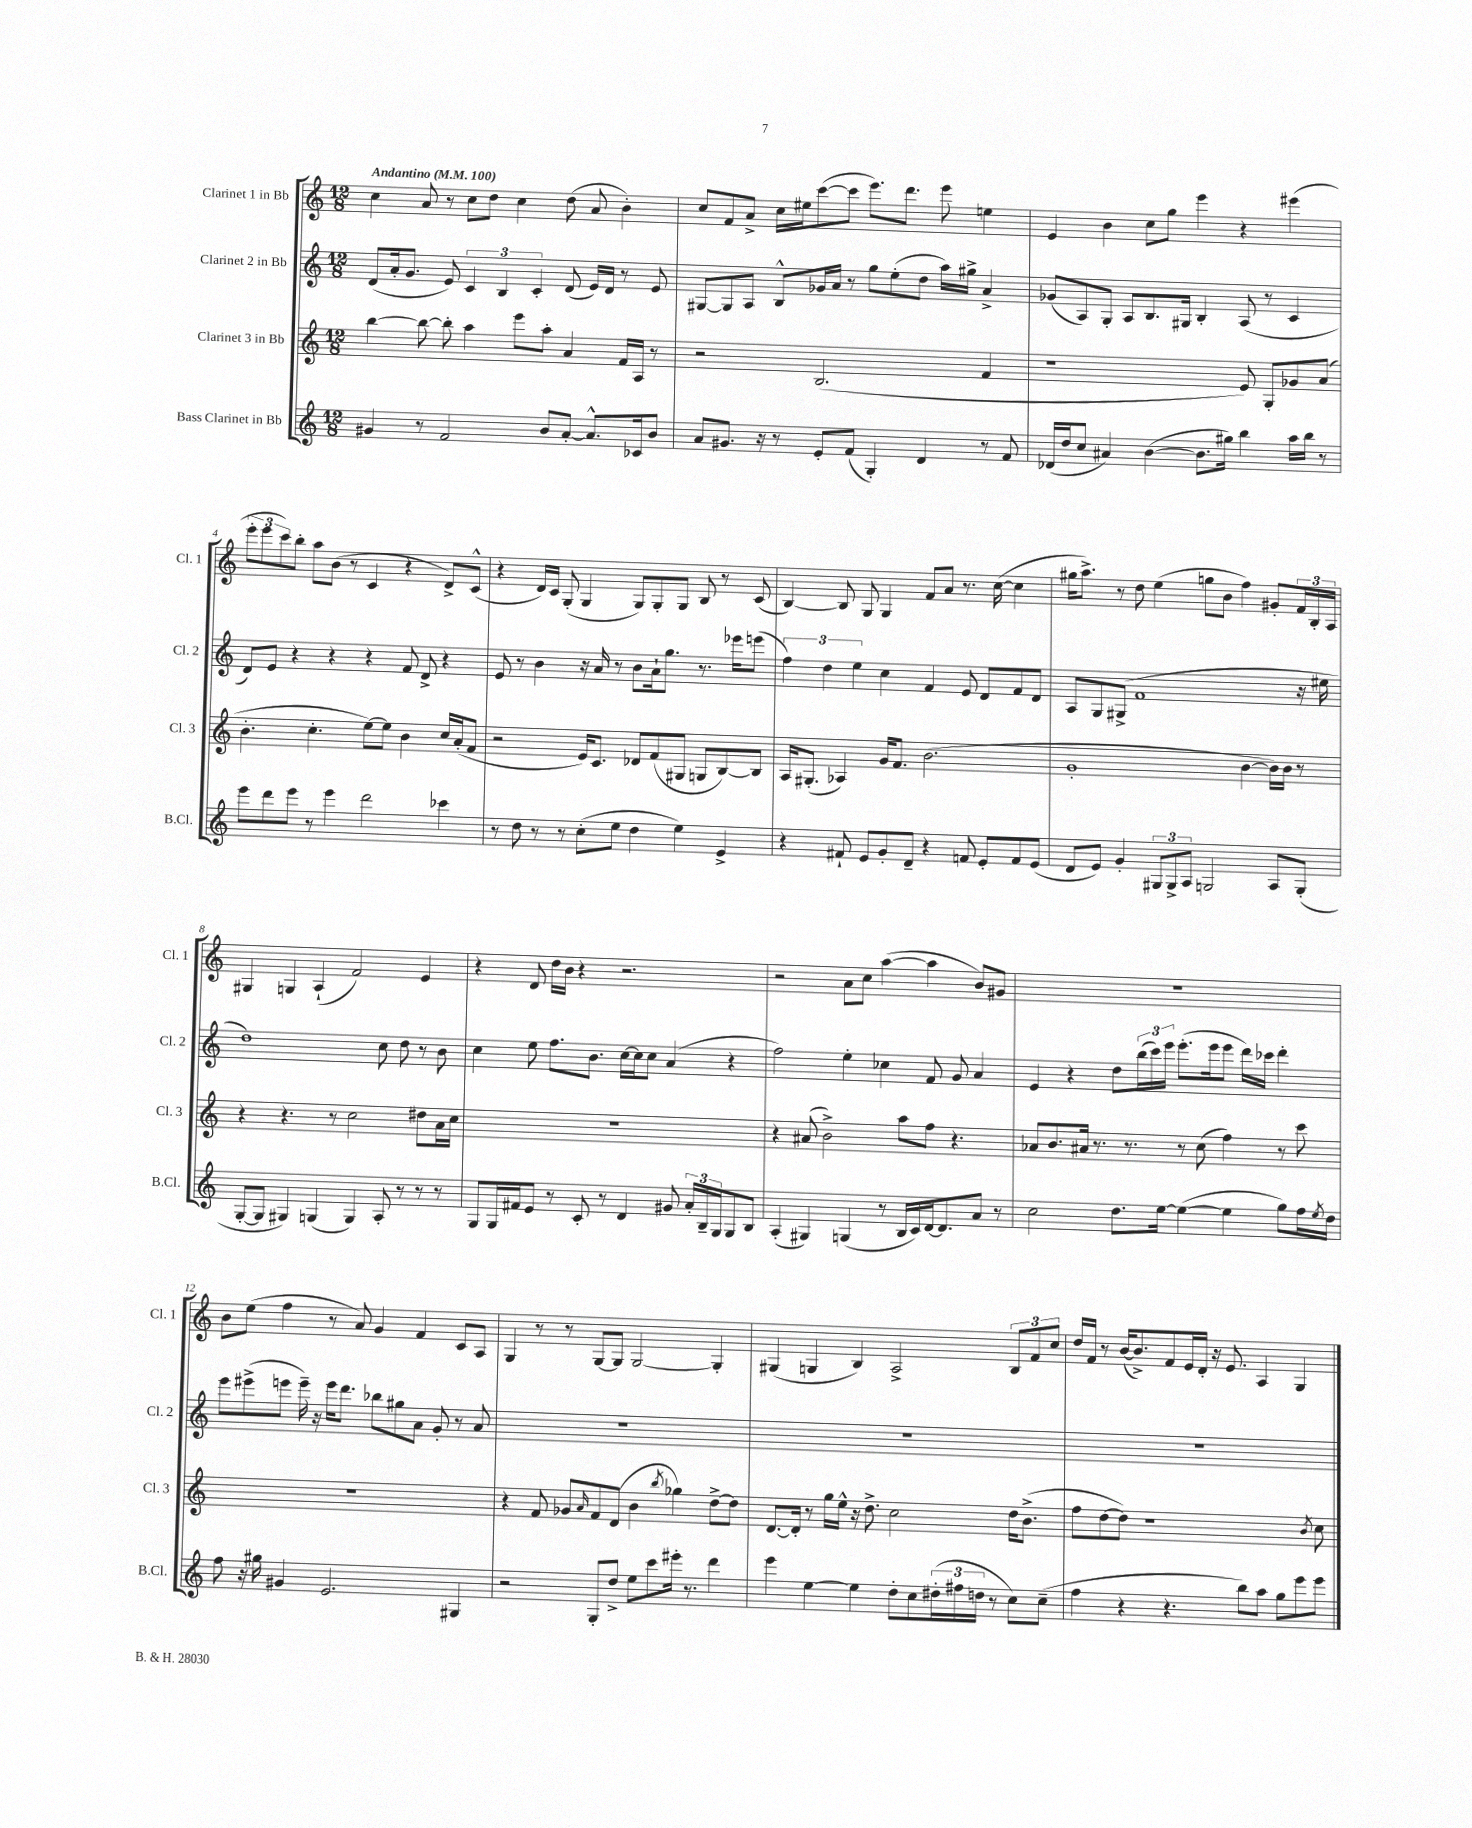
<<
\new StaffGroup <<
\new Staff = "s0" \with { instrumentName = "Clarinet 1 in Bb" shortInstrumentName = "Cl. 1" } {
    \clef treble \key c \major \numericTimeSignature \time 12/8 \tempo "Andantino" 4 = 100
    c''4 a'8 r8 c''8 d''8 c''4 d''8( a'8 b'4-.) |
    c''8 f'8 a'8-> c''16 eis''16 c'''8~( c'''8 e'''8.) d'''8. e'''8 e''4 |
    e'4 b'4 c''8 g''8 e'''4 r4 eis'''4( |
    \tuplet 3/2 { e'''8-. e'''8 c'''8) } b''8-. a''8 b'8( r8 c'4 r4 d'8->) c'8-^( |
    r4 d'16) c'16 g8-.( g4 g8) g8-. g8 b8 r8 c'8( |
    b4~) b8 g8 g4 f'8 a'8 r8. c''16~( c''4 |
    gis''16 a''8.->) r8 d''8 e''4( g''8 b'8 f''4) gis'8-. \tuplet 3/2 { f'16 b16-. a16 } |
    gis4 g4 a4-!( f'2) e'4 |
    r4 d'8 d''16 b'16 r4 r2. |
    r2 a'8 c''8 a''4~( a''4 b'8) gis'8 |
    R1. |
    b'8 e''8( f''4 r8 a'8) g'4 f'4 c'8 a8 |
    g4 r8 r8 g8~ g8 g2~ g4-. |
    gis4( g4 b4) a2-> \tuplet 3/2 { b8 f'8 c''8 } |
    d''16 f'16 r8 b'16~( b'8.->) f'8 e'16 d'16-. r16 e'8. a4 g4 \bar "|." |
}
\new Staff = "s1" \with { instrumentName = "Clarinet 2 in Bb" shortInstrumentName = "Cl. 2" } {
    \clef treble \key c \major \numericTimeSignature \time 12/8
    d'8( a'16-. g'8. e'8) \tuplet 3/2 { c'4 b4 c'4-. } d'8( e'16) d'16 r8 e'8 |
    gis8~ gis8 a8 b8-^ ges'16 a'16 r8 g''8 e''8-.( d''8 a''16) gis''16-> a'4-> |
    ges'8( a8) g8-. a8 b8. gis16 b4-. a8( r8 c'4 |
    d'8) e'8 r4 r4 r4 f'8 d'8-> r4 |
    e'8 r8 b'4 r16 a'16 r8 b'8 a'16-! g''8. r8. ees'''16 e'''8( |
    \tuplet 3/2 { f''4) d''4 e''4 } c''4 f'4 e'8 d'8 f'8 d'8 |
    a8 g8 gis8->( f'1 r16 eis''16 |
    d''1) c''8 d''8 r8 b'8 |
    c''4 e''8 f''8. b'8. c''16~ c''16 c''8 a'4( r4 |
    f''2) e''4-. ces''4 f'8 g'8 a'4 |
    e'4 r4 d''8 \tuplet 3/2 { b''16( c'''16) e'''16 } e'''8.-.( e'''16 e'''8 d'''16) ces'''16 d'''4-. |
    e'''8 eis'''8->( e'''8 e'''16--) r16 e'''16 d'''8. bes''8 gis''8 a'8 g'8-. r8 a'8 |
    R1. |
    R1. |
    R1. \bar "|." |
}
\new Staff = "s2" \with { instrumentName = "Clarinet 3 in Bb" shortInstrumentName = "Cl. 3" } {
    \clef treble \key c \major \numericTimeSignature \time 12/8
    b''4~ b''8~ b''8-. a''4 e'''8 a''8-. a'4 f'16 a16 r8 |
    r2 b2.( f'4 |
    r1 e'8) g8-. ges'8 a'8( |
    b'4.-. c''4.-. e''8~) e''8 b'4 c''16 a'16-.( f'8 |
    r2 e'16) c'8. des'8 f'8( gis8 g8 b8~) b8 |
    a16 gis8.-.( aes4) g'16 f'8. b'2.( |
    g'1-. b'4~ b'16) b'16 r8 |
    r4 r4. r8 c''2 dis''8 a'16 c''16 |
    R1. |
    r4 ais'8( b'2->) a''8 f''8 r4. |
    aes'8 b'8. ais'16 r8. r8. r8 c''8( f''4) r8 c'''8 |
    R1. |
    r4 f'8 ges'8 \grace { a'16 } f'8 d'8( b'4 \acciaccatura { b''8 } ges''4) d''8~-> d''8 |
    d'8.~ d'16-. r8 g''16 e''16-^ r16 d''8.-> c''2 d''16 b'8.->( |
    f''8 d''8~ d''8) r1 \acciaccatura { b'8 } c''8 \bar "|." |
}
\new Staff = "s3" \with { instrumentName = "Bass Clarinet in Bb" shortInstrumentName = "B.Cl." } {
    \clef treble \key c \major \numericTimeSignature \time 12/8
    gis'4 r8 f'2 b'8 a'8~-. a'8.-^ ces'16 b'8 |
    a'8 gis'8. r16 r8 e'8-. f'8( g4-.) d'4 r8 f'8 |
    des'16( d''16 c''8 ais'4) b'4~( b'8. gis''16) b''4 a''16 b''16 r8 |
    e'''8 d'''8 e'''8 r8 e'''4 d'''2 ces'''4 |
    r8 d''8 r8 r8 c''8-.( e''8 d''4 e''4) e'4-> |
    r4 fis'8-! e'8 g'8-. d'8-- r4 f'8 e'8-. f'8 e'8( |
    d'8 e'8) g'4-. \tuplet 3/2 { gis8 gis8-> a8 } g2 a8 g8-.( |
    g8~-. g8 gis4) g4( g4) a8-. r8 r8 r8 |
    g8 g16 fis'16 e'8 r8 c'8-. r8 d'4 gis'8 \tuplet 3/2 { a'16-. b16-- g16 } g8 b8 |
    a4-.( gis4) g4( r8 b16 c'16) d'16~ d'8. a'8 r8 |
    c''2 d''8. e''16~ e''4~( e''4 g''8) f''16 \acciaccatura { e''8 } d''16 |
    f''8 r16 gis''16 gis'4 e'2. gis4 |
    r2 g8-. d''8-> e''8 c'''8 eis'''16-. r8. d'''4 |
    e'''4 e''4~ e''4 d''8-. c''8 \tuplet 3/2 { dis''16-.( fis''16 d''16 } r8 c''8) c''8--( |
    f''4 r4 r4. b''8) a''8 g''8 e'''8 e'''8 \bar "|." |
}
>>
>>
